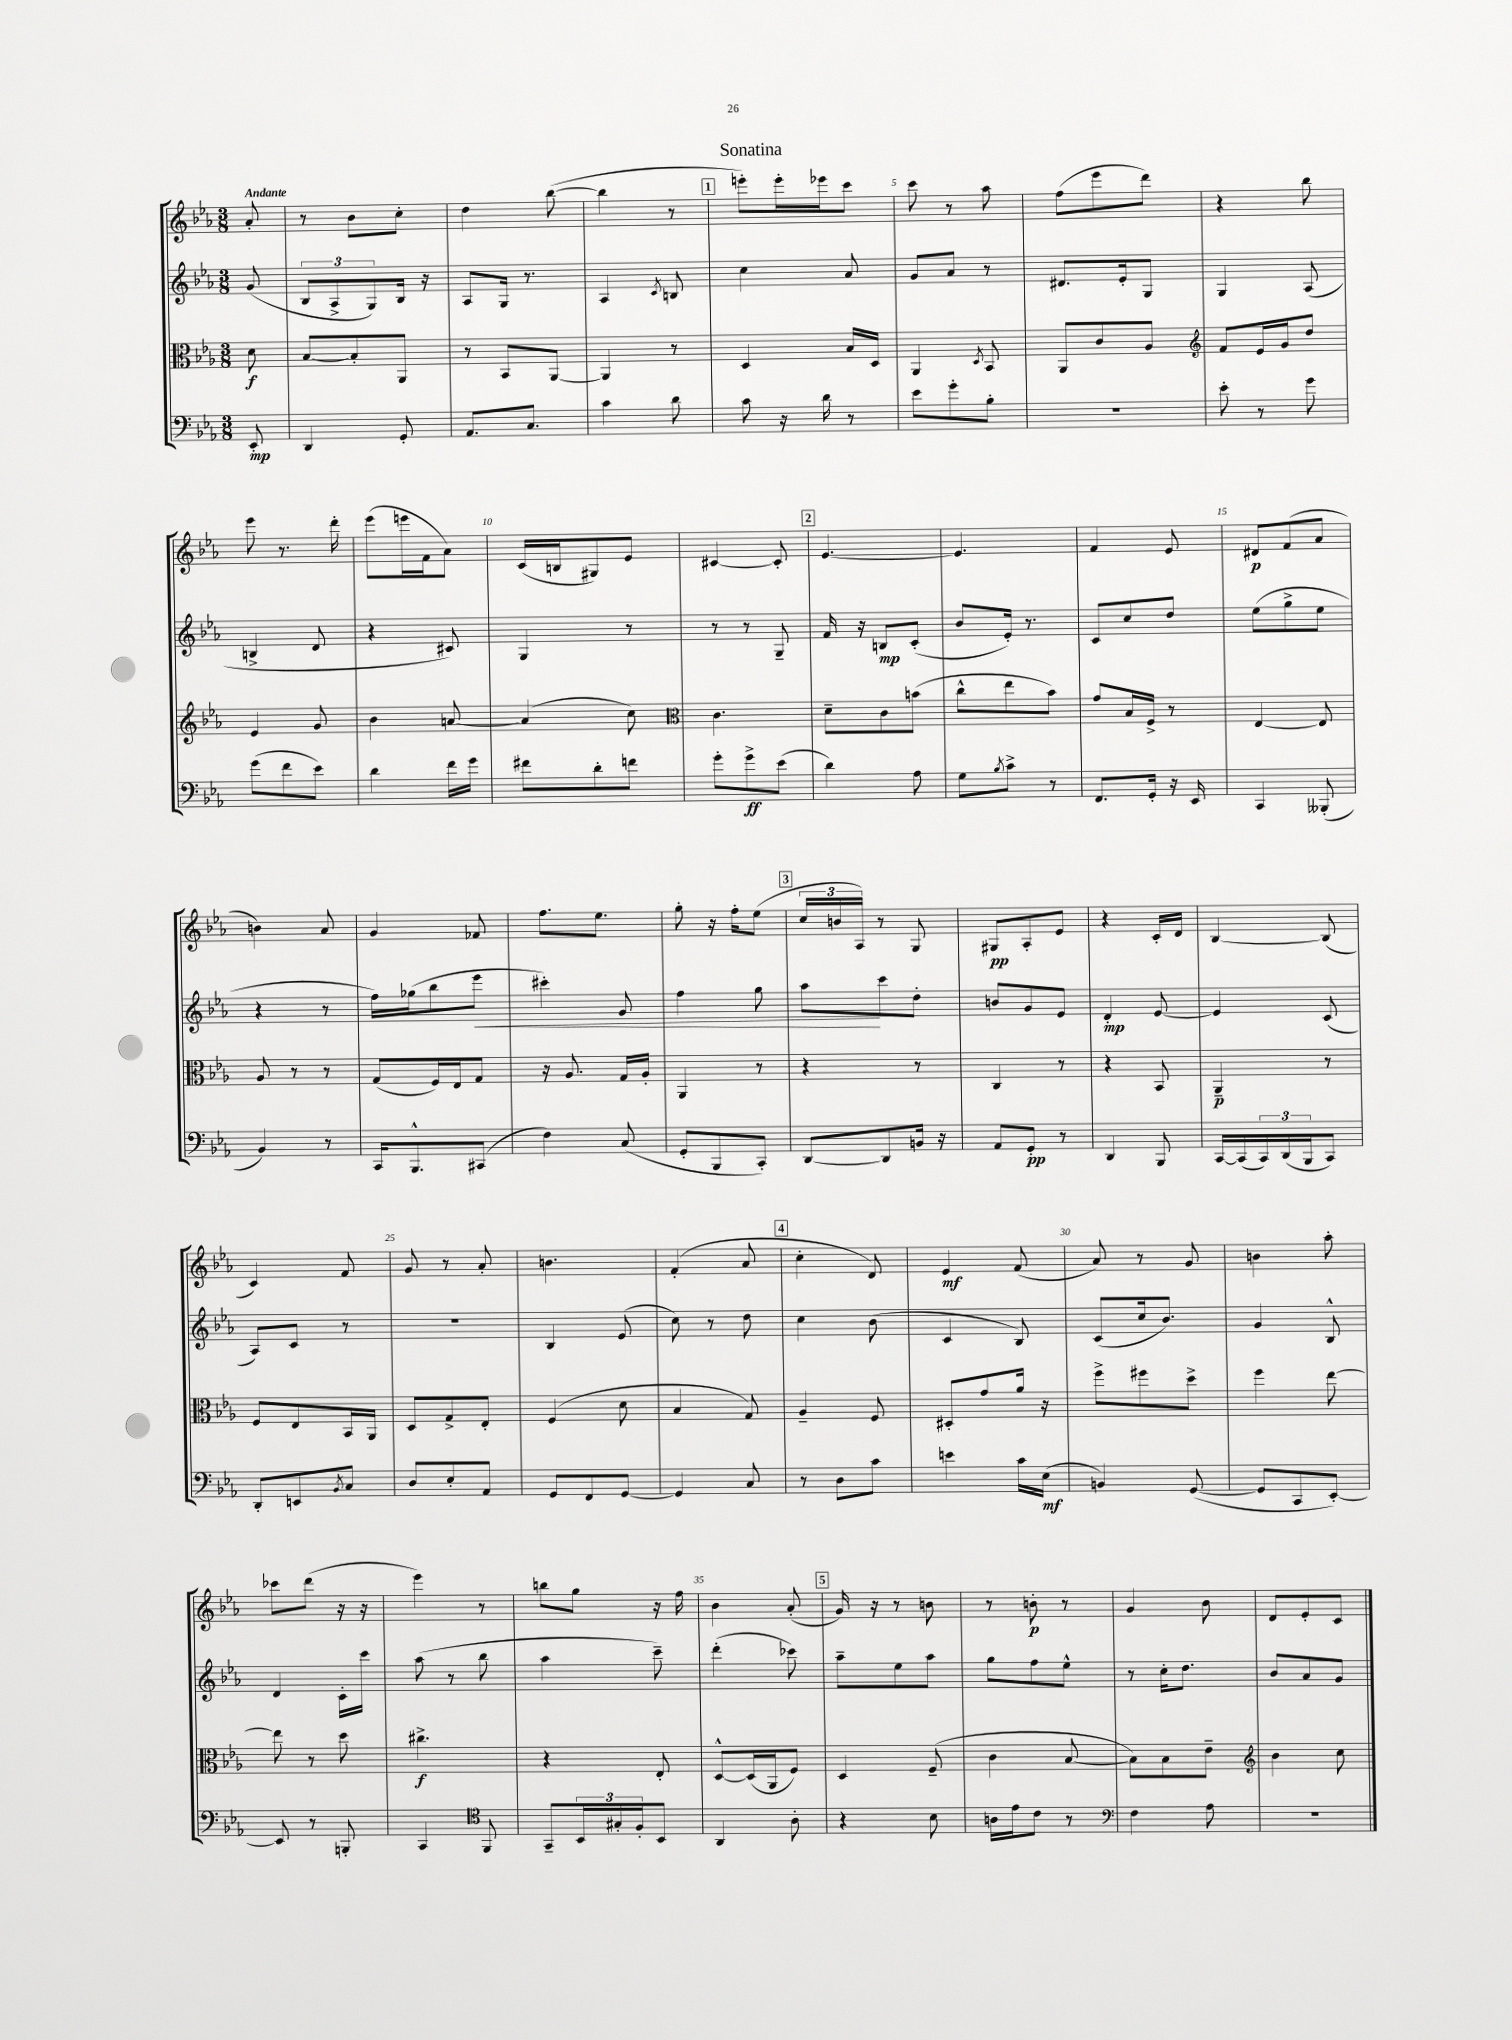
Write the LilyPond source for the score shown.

\header { title = "Sonatina" }
<<
\new StaffGroup <<
\new Staff = "s0" {
    \clef treble \key ees \major \numericTimeSignature \time 3/8 \partial 8 \tempo "Andante"
    aes'8-. |
    r8 bes'8 c''8-. |
    d''4 bes''8~( |
    bes''4 r8 |
    \mark \markup { \box "1" } e'''8-.) e'''16-. ees'''16 c'''8 |
    c'''8 r8 aes''8 |
    f''8( ees'''8 d'''8) |
    r4 bes''8 |
    ees'''8 r8. d'''16-. |
    ees'''8( e'''16 f'16 aes'8) |
    c'16( b16 gis8) ees'8 |
    cis'4~ cis'8-. |
    \mark \markup { \box "2" } ees'4.~ |
    ees'4. |
    f'4 ees'8 |
    dis'8\p f'8( aes'8 |
    b'4) aes'8 |
    g'4 fes'8 |
    f''8. ees''8. |
    g''8-. r16 f''16-. ees''8( |
    \mark \markup { \box "3" } \tuplet 3/2 { c''16 b'16 aes16) } r8 g8 |
    gis8\pp aes8-. ees'8 |
    r4 c'16-. d'16 |
    bes4~ bes8( |
    c'4) f'8 |
    g'8 r8 aes'8-. |
    b'4. |
    f'4-.( aes'8 |
    \mark \markup { \box "4" } c''4-. d'8) |
    ees'4\mf f'8( |
    aes'8) r8 g'8 |
    b'4 aes''8-. |
    ces'''8 d'''8( r16 r16 |
    ees'''4) r8 |
    b''8 g''8 r16 f''16 |
    bes'4 aes'8-.( |
    \mark \markup { \box "5" } g'16) r16 r8 b'8 |
    r8 b'8-.\p r8 |
    g'4 bes'8 |
    d'8 ees'8-. c'8 \bar "|." |
}
\new Staff = "s1" {
    \clef treble \key ees \major \numericTimeSignature \time 3/8 \partial 8
    g'8( |
    \tuplet 3/2 { bes8 aes8-> g8) } bes16 r16 |
    aes8 g16 r8. |
    aes4 \acciaccatura { c'8 } b8 |
    \mark \markup { \box "1" } c''4 aes'8 |
    g'8 aes'8 r8 |
    dis'8. ees'16-. g8 |
    g4 aes8( |
    b4-> d'8 |
    r4 cis'8) |
    g4 r8 |
    r8 r8 g8-- |
    \mark \markup { \box "2" } f'16 r16 b8\mp c'8-.( |
    bes'8 ees'16-.) r8. |
    c'8 c''8 d''8 |
    ees''8( g''8-> ees''8 |
    r4 r8 |
    f''16) ges''16( bes''8 ees'''8\< |
    cis'''4-.) g'8 |
    f''4 g''8 |
    \mark \markup { \box "3" } aes''8\! c'''8 d''8-. |
    b'8 g'8 ees'8 |
    d'4-.\mp ees'8~ |
    ees'4 c'8( |
    aes8) c'8 r8 |
    R4. |
    bes4 ees'8( |
    c''8) r8 d''8 |
    \mark \markup { \box "4" } c''4 bes'8( |
    c'4 bes8) |
    c'8( c''16 bes'8.) |
    g'4 bes8-^ |
    d'4 c'16-. c'''16 |
    aes''8( r8 bes''8 |
    aes''4 c'''8--) |
    d'''4-.( ces'''8) |
    \mark \markup { \box "5" } aes''8-- ees''8 aes''8 |
    g''8 f''8 ees''8-^ |
    r8 c''16-. d''8. |
    bes'8 aes'8 g'8 \bar "|." |
}
\new Staff = "s2" {
    \clef alto \key ees \major \numericTimeSignature \time 3/8 \partial 8
    d'8\f |
    bes8~ bes8-. aes,8 |
    r8 bes,8 aes,8~ |
    aes,4 r8 |
    \mark \markup { \box "1" } d4 bes16 d16 |
    aes,4 \acciaccatura { d8 } bes,8 |
    aes,8 c'8 aes8 |
    \clef treble f'8 ees'16 g'16 d''8 |
    ees'4 g'8 |
    bes'4 a'8~ |
    a'4( c''8) |
    \clef alto c'4. |
    \mark \markup { \box "2" } d'8-- c'8 b'8( |
    c''8-^ ees''8 bes'8) |
    g'8 bes16 f16-> r8 |
    ees4~ ees8 |
    aes8 r8 r8 |
    g8( f16) ees16 g8 |
    r16 aes8. g16 aes16-. |
    aes,4 r8 |
    \mark \markup { \box "3" } r4 r8 |
    c4 r8 |
    r4 bes,8 |
    aes,4--\p r8 |
    f8 ees8 bes,16 aes,16 |
    d8 g8-> ees8-. |
    f4( d'8 |
    bes4 g8) |
    \mark \markup { \box "4" } aes4-- f8 |
    dis8-. g'8 aes'16 r16 |
    f''8-> fis''8 d''8-> |
    f''4 ees''8~ |
    ees''8 r8 d''8 |
    cis''4.->\f |
    r4 ees8-. |
    d8~-^ d16( aes,16 f8) |
    \mark \markup { \box "5" } d4 f8--( |
    c'4 bes8~ |
    bes8) bes8 ees'8-- |
    \clef treble bes'4 c''8 \bar "|." |
}
\new Staff = "s3" {
    \clef bass \key ees \major \numericTimeSignature \time 3/8 \partial 8
    ees,8-.\mp |
    d,4 g,8-. |
    aes,8. c8. |
    c'4 d'8 |
    \mark \markup { \box "1" } c'8 r16 d'16 r8 |
    ees'8 g'8-. bes8-. |
    R4. |
    ees'8-. r8 g'8 |
    g'8( f'8 ees'8) |
    d'4 f'16 g'16 |
    fis'8 d'8-. f'8 |
    g'8-. g'8->\ff ees'8( |
    \mark \markup { \box "2" } d'4) aes8 |
    g8 \acciaccatura { bes8 } c'8-> r8 |
    f,8. g,16-. r16 ees,16 |
    c,4 beses,,8-.( |
    bes,4) r8 |
    c,16 bes,,8.-^ cis,8( |
    f4) c8( |
    g,8-. bes,,8 c,8-.) |
    \mark \markup { \box "3" } d,8~ d,8 b,16 r16 |
    aes,8 g,8-.\pp r8 |
    d,4 bes,,8 |
    c,16~ c,16( \tuplet 3/2 { c,16) d,16( bes,,16 } c,8) |
    d,8-. e,8 \acciaccatura { bes,8 } c8 |
    d8 ees8-. aes,8 |
    g,8 f,8 g,8~ |
    g,4 c8 |
    \mark \markup { \box "4" } r8 d8 c'8 |
    e'4 c'16 ees16\mf( |
    b,4) g,8~( |
    g,8 c,8 ees,8~-.) |
    ees,8 r8 b,,8-. |
    c,4 \clef tenor f,8 |
    g,8-- \tuplet 3/2 { bes,16 gis16-. f16-. } bes,8 |
    aes,4 aes8-. |
    \mark \markup { \box "5" } r4 bes8 |
    a16 ees'16 c'8 r8 |
    \clef bass f4 aes8 |
    r4. \bar "|." |
}
>>
>>
\layout { \context { \Score \override BarNumber.break-visibility = ##(#f #t #t) barNumberVisibility = #(every-nth-bar-number-visible 5) } }
